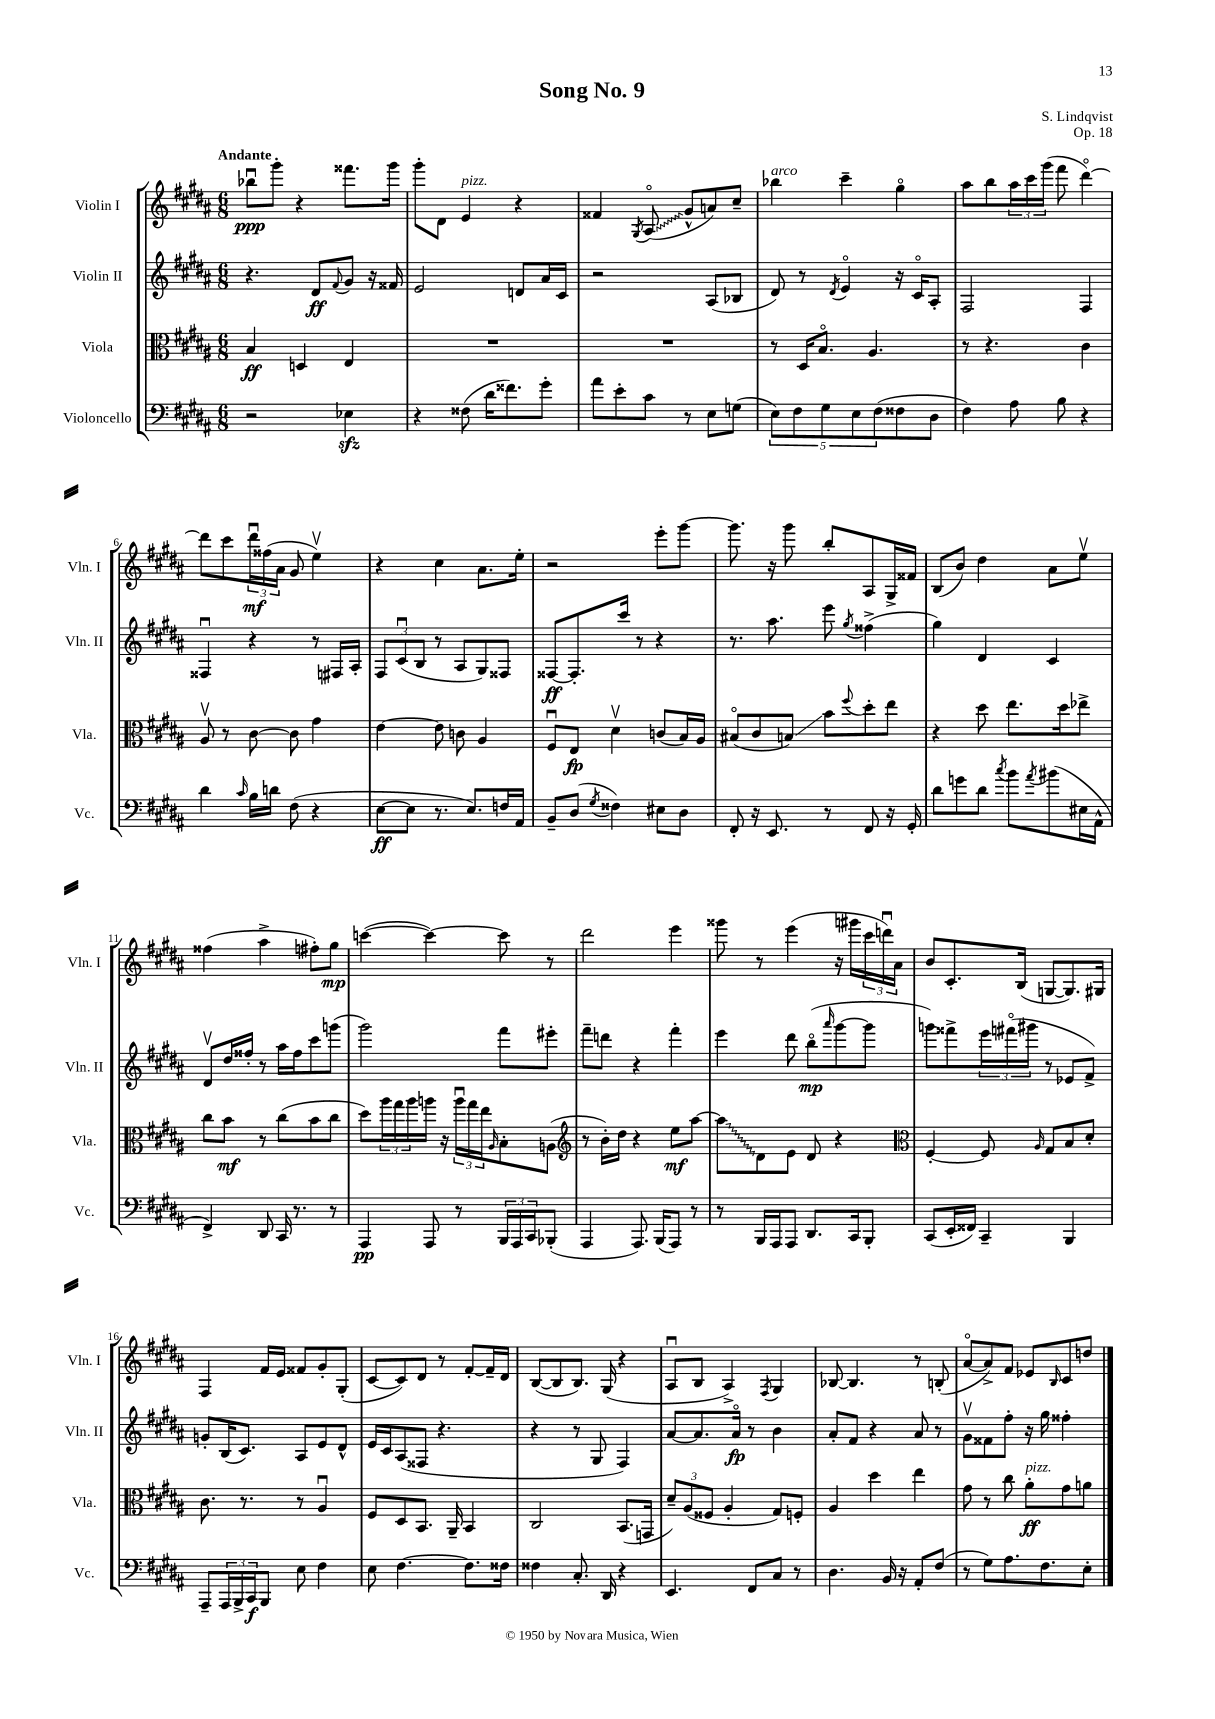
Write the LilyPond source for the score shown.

\header { title = "Song No. 9" composer = "S. Lindqvist" opus = "Op. 18" }
<<
\new StaffGroup <<
\new Staff = "s0" \with { instrumentName = "Violin I" shortInstrumentName = "Vln. I" } {
    \clef treble \key b \major \numericTimeSignature \time 6/8 \tempo "Andante"
    bes''8\downbow\ppp gis'''8-. r4 fisis'''8. gis'''16 |
    gis'''8-. dis'8 e'4^\markup { \italic "pizz." } r4 |
    fisis'4 \acciaccatura { gis8 } \once \override Glissando.style = #'zigzag ais8\flageolet\glissando( gis'8-^ a'8) cis''8-- |
    bes''4^\markup { \italic "arco" } cis'''4-- gis''4\flageolet |
    ais''8 b''8 \tuplet 3/2 { ais''16 cis'''16 gis'''16( } fis'''8 dis'''4~\flageolet) |
    dis'''8 cis'''8 \tuplet 3/2 { dis'''16\downbow\mf fisis''16( ais'16 } gis'8 e''4\upbow) |
    r4 cis''4 ais'8. e''16-. |
    r2 e'''8-. gis'''8~ |
    gis'''8. r16 gis'''8 b''8-. ais8 gis16-> fisis'16 |
    b8( b'8) dis''4 ais'8 e''8\upbow |
    fisis''4( ais''4-> fis''8-.) gis''8\mp |
    c'''4~( c'''4~) c'''8 r8 |
    dis'''2 e'''4 |
    gisis'''8 r8 e'''4( r16 gis'''16 \tuplet 3/2 { cis'''16 d'''16\downbow) ais'16 } |
    b'8 cis'8.-. b16( g8~ g8.) gis16 |
    fis4 fis'16 e'16 fisis'8 gis'8-. gis8-.( |
    cis'8~ cis'8) dis'8 r8 fis'8~-. fis'16-- dis'16 |
    b8~( b8 b8.) gis16( r4 |
    ais8\downbow b8 ais4->) \acciaccatura { fis8 } gis4 |
    bes8~ bes4. r8 b8-.( |
    ais'8~\flageolet ais'8->) fis'8 ees'8 \grace { b16 } cis'8 d''8 \bar "|." |
}
\new Staff = "s1" \with { instrumentName = "Violin II" shortInstrumentName = "Vln. II" } {
    \clef treble \key b \major \numericTimeSignature \time 6/8
    r4. dis'8\ff \appoggiatura { fis'8 } gis'8 r16 fisis'16 |
    e'2 d'8 ais'16 cis'16 |
    r2 ais8( bes8 |
    dis'8) r8 \acciaccatura { dis'8 } e'4\flageolet r16 cis'16\flageolet ais8-. |
    fis2 fis4 |
    fisis4\downbow r4 r8 fis16 ais16-. |
    \tuplet 3/2 { fis8 cis'8\downbow( b8 } r8 ais8 gis8) fisis8 |
    fisis8~\ff fisis8.-. cis'''16 r8 r4 |
    r8. ais''8. e'''8 \acciaccatura { gis''8 } fisis''4->( |
    gis''4) dis'4 cis'4 |
    dis'8\upbow dis''16 fisis''16-. r8 ais''16 fisis''16 cis'''8 g'''8( |
    gis'''2) fis'''8 eis'''8-. |
    fis'''8-- d'''8 r4 fis'''4-. |
    e'''4 dis'''8 b''8\flageolet\mp( \grace { ais'''16 } gis'''8~ gis'''8 |
    g'''8) fisis'''8-> \tuplet 3/2 { e'''16 fis'''16\flageolet( gis'''16 } r8 ees'8 fis'8->) |
    g'8-. b16( cis'8.) ais8 e'8 dis'8-^ |
    e'16 cis'16 ais8( fisis8 r4. |
    r4 r8 gis8 fis4) |
    ais'8~ ais'8. ais'16\flageolet\fp r8 b'4 |
    ais'8-. fis'8 r4 ais'8 r8 |
    gis'8\upbow fisis'8 fis''8-. r16 gis''16 fisis''4-. \bar "|." |
}
\new Staff = "s2" \with { instrumentName = "Viola" shortInstrumentName = "Vla." } {
    \clef alto \key b \major \numericTimeSignature \time 6/8
    b4\ff d4 e4 |
    R2. |
    R2. |
    r8 dis16 b8.\flageolet ais4. |
    r8 r4. cis'4 |
    ais8\upbow r8 cis'8~ cis'8 gis'4 |
    e'4~ e'8 c'8 ais4 |
    fis8\downbow e8\fp dis'4\upbow c'8( b16) ais16 |
    bis8\flageolet( cis'8 b8\glissando) b'8 \appoggiatura { fis''8 } dis''8-. e''8 |
    r4 dis''8 e''8. dis''16 ees''8-> |
    cis''8 b'8\mf r8 cis''8( b'8 cis''8 |
    dis''8) \tuplet 3/2 { ais''16 gis''16 ais''16 } a''16 r16 \tuplet 3/2 { a''16\downbow gis''16 e''16 } \grace { ais16 } b8-. a8( |
    \clef treble r8 b'16-.) dis''16 r4 e''8\mf ais''8~ |
    \once \override Glissando.style = #'zigzag ais''8\glissando dis'8 e'8 dis'8 r4 |
    \clef alto fis4~-. fis8 \grace { ais16 } gis8 b8 dis'8-. |
    cis'8. r8. r8 ais4\downbow |
    fis8 dis8 b,8. ais,16-- b,4 |
    cis2 b,8.( g,16 |
    \tuplet 3/2 { dis'8--) ais8( fisis8 } ais4-. gis8) f8-. |
    ais4 dis''4 e''4 |
    gis'8 r8 cis''8 ais'8-.\ff^\markup { \italic "pizz." } gis'8 a'8 \bar "|." |
}
\new Staff = "s3" \with { instrumentName = "Violoncello" shortInstrumentName = "Vc." } {
    \clef bass \key b \major \numericTimeSignature \time 6/8
    r2 ees4\sfz |
    r4 fisis8( dis'16 fisis'8.) gis'8-. |
    ais'8 e'8-. cis'8 r8 e8 g8( |
    \tuplet 5/4 { e8) fis8 gis8 e8 fis8( } fisis8 dis8 |
    fis4) ais8 b8 r4 |
    dis'4 \grace { cis'16 } b16 d'16 fis8( r4 |
    e8~\ff e8 r8. e8.) f16 ais,16 |
    b,8-- dis8( \acciaccatura { gis8 } fisis4) eis8 dis8 |
    fis,8-. r16 e,8. r8 fis,8 r16 gis,16-. |
    dis'8 g'8 dis'8 \acciaccatura { cis''8 } b'8 \acciaccatura { ais'8 } bis'8( eis16 ais,16-^ |
    fis,4->) dis,8 cis,16 r8. r8 |
    ais,,4\pp ais,,8 r8 \tuplet 3/2 { b,,16 ais,,16 cis,16 } bes,,8-.( |
    ais,,4 ais,,8.) b,,16( ais,,8) r8 |
    r8 b,,16 ais,,16 ais,,8 dis,8. cis,16 b,,8-. |
    cis,8( e,16-. fisis,16) cis,4-- b,,4 |
    ais,,8-- \tuplet 3/2 { ais,,16 b,,16-> cis,16\f } b,,8 e8 fis4 |
    e8 fis4.~ fis8. fisis16 |
    fisis4 cis8.-. dis,16 r4 |
    e,4. fis,8 cis8 r8 |
    dis4. b,16 r16 ais,8-. fis8( |
    r8 gis8) ais8. fis8. e8-. \bar "|." |
}
>>
>>
